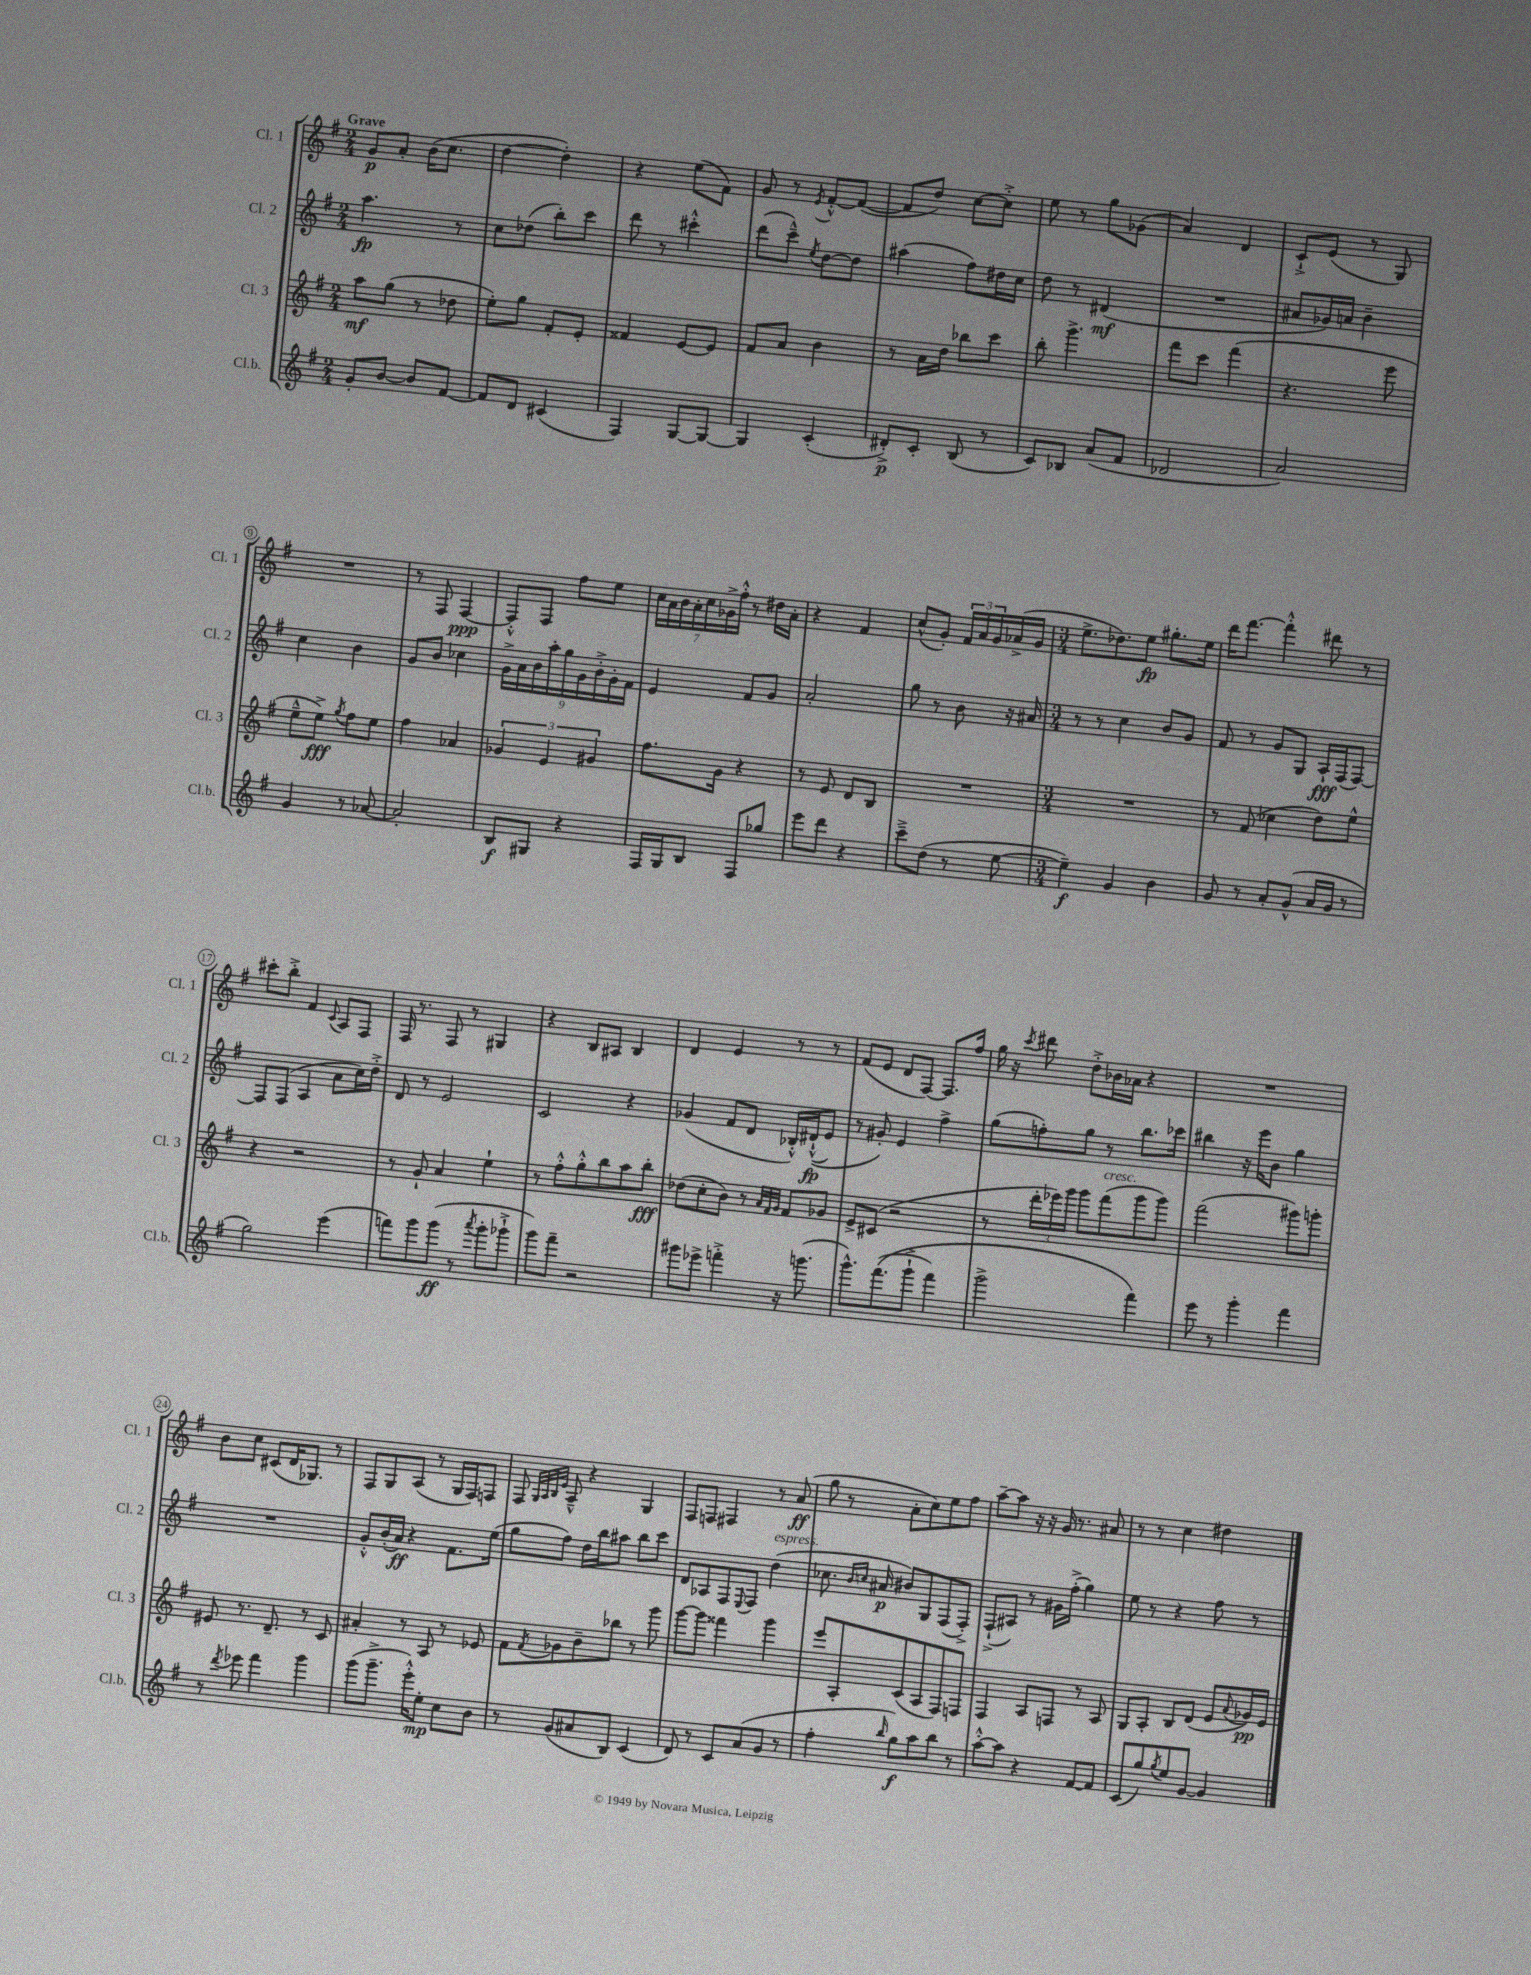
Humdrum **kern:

**kern	**kern	**kern	**kern
*staff4	*staff3	*staff2	*staff1
*clefG2	*clefG2	*clefG2	*clefG2
*k[f#]	*k[f#]	*k[f#]	*k[f#]
*M2/4	*M2/4	*M2/4	*M2/4
8g'	8aa	4.aa	8g
[8b	(8gg	.	8a'
8b]	8r	.	(16b
.	.	.	8.cc
[8f#	8dd-	8r	.
=	=	=	=
8f#]	8ee')	8cc	[4dd
8d	8gg	(8dd-	.
(4c#	8f#'	8bb')	4dd'])
.	8e'	8ccc	.
=	=	=	=
4F#)	4f##	8ddd	4r
.	.	8r	.
[8G	[8e	4ccc#'^^	(8ee
8G_	8e]	.	8f#)
=	=	=	=
4G]	8f#	(8ddd	8g
.	8a	8ccc~^^)	8r
.	.	8qee	8qe
(4c'	4b	[8dd	[8f#'^^
.	.	8dd]	(8f#_
=	=	=	=
8d#'^)	8r	(4aa#	8f#]
8c'	16a	.	8dd)
.	16dd	.	.
(8B	8bb-	8ff#)	[8cc
8r	8ccc	16dd#	8cc'^]
.	.	16cc	.
=	=	=	=
8c)	8bb'	8dd	8ee
8B-	4.ggg^	8r	8r
(8a	.	(4d#	8gg
8f#	.	.	(8g-
=	=	=	=
2d-	8fff#	2r	4a)
.	8ccc	.	.
.	(4fff#	.	4d
=	=	=	=
2a)	4.r	8a#	8c`^
.	.	16g-)	(8e
.	.	16a	.
.	.	4b~	8r
.	8eee	.	8G)
=	=	=	=
4g	8ee~^^	4cc	2r
.	8ee^)	.	.
.	8qgg	.	.
8r	8ff#	4b	.
[8a-	8ee	.	.
=	=	=	=
2a-']	4ff#	8g	8r
.	.	8b	8F#
.	4a-	4cc-	[4F#
=	=	=	=
8B	6g-	18g^	8F#'^^]
.	.	18a	.
.	.	18b	.
8G#	.	.	8F#
.	6e	18aa'	.
.	.	18gg	.
4r	.	.	8ff#
.	.	18g	.
.	6g#	18b'^	.
.	.	.	8ee
.	.	18g'	.
.	.	18f#	.
=	=	=	=
16F#	8.ff#	4e	28cc
.	.	.	28a
16G	.	.	.
.	.	.	28b
.	.	.	28a'
8B	.	.	.
.	.	.	28cc
.	.	.	28g-^
.	16g	.	.
.	.	.	28ff#'^^
8F#	4r	8f#	8r
8gg-	.	8g	16dd#
.	.	.	16a'
=	=	=	=
8eee	8r	2a'	4r
8ddd	8e	.	.
4r	8d	.	4f#
.	8B	.	.
=	=	=	=
8ccc~^	2r	8gg	(8cc^^
(8dd	.	8r	8g')
8r	.	8b	24f#
.	.	.	24a
.	.	.	24g
[8ee	.	16r	(16a-^
.	.	16a#	16g
=	=	=	=
*M3/4	*M3/4	*M3/4	*M3/4
4ee~])	2.r	8r	8.ee^
.	.	8r	.
.	.	.	8.dd-)
4g	.	4cc	.
.	.	.	8ee
4b	.	8b	8.gg#'
.	.	8g	.
.	.	.	16ee
=	=	=	=
8g	8r	8f#	16ddd
.	.	.	[8.fff#
8r	(8f#	8r	.
8a'	4cc-	8g	4fff#'^^]
(8g^^	.	8G	.
16a	8dd)	16A`	8ddd#
16g	.	(16F#	.
8r	8ee^^	[8F#)	8r
=	=	=	=
2gg)	4r	8F#]	8ccc#'
.	.	(8F#	8bb'^
.	2r	4A	4f#
.	.	.	8qqc
(4eee	.	8a	8A
.	.	16cc)	8F#
.	.	16dd'^	.
=	=	=	=
8fff)	8r	8d	16F#
.	.	.	8.r
8ggg	8g`	8r	.
(8ggg	4a	2e	8F#
8r	.	.	8r
8qaaa	.	.	.
8ggg'	4ee`	.	4G#
8ggg-`^	.	.	.
=	=	=	=
8ggg)	8r	2c	4r
8fff#~	8ff#'^^	.	.
2r	8gg'^^	.	8B
.	8bb	.	8A#
.	8aa	4r	4B
.	8bb'	.	.
=	=	=	=
8ggg#	(8dd-	(4g-	4d
8eee-^	8cc'	.	.
4fff'^	8b)	8f#	4e
.	8r	8d	.
.	32qqa	.	.
.	32qqf#	.	.
.	32qqg	.	.
16r	8f#	16B-'^^)	8r
(8.ggg	.	&((16d#`^^	.
.	8g-	8e)	8r
=	=	=	=
8.ggg^^)	8e^	8r	(8f#
.	(8c#	8g#'&)	8e
&((8.fff#	.	.	.
.	2r	4e	8d
8ggg`^	.	.	[8F#)
4fff#)	.	4ff#^	8.F#]
.	.	.	16ff#
=	=	=	=
2ggg^	8r	(8gg	16gg
.	.	.	16r
.	.	.	8qccc
.	24ddd'	8ff')	8ddd#
.	24eee-)	.	.
.	24ggg	.	.
.	8ggg	8gg	8dd'^
.	(8fff#	8r	16b-
.	.	.	16a-
4fff#&)	8ggg	8.bb	4r
.	8ggg)	.	.
.	.	16ccc-	.
=	=	=	=
8eee	(2fff#	4bb#	2.r
8r	.	.	.
4ggg'	.	16r	.
.	.	16eee	.
.	.	8b	.
4fff#	8ggg#)	4gg	.
.	8ggg'	.	.
=	=	=	=
8r	8e#	2.r	8b
8qddd	.	.	.
8eee-	8.r	.	8cc
4fff#	.	.	(8c#
.	8.d~	.	.
.	.	.	16d
.	.	.	8.G-)
4ggg	8r	.	.
.	8c	.	8r
=	=	=	=
(8ggg	4a#'	8g'^^	8F#
8.ggg~^	.	(16b'	8G
.	.	16a)	.
.	8r	4r	(8A
16eee'^^)	.	.	.
8ee'	8A	.	8r
8cc	8r	8.f#	16G
.	.	.	16F#)
8b	8e-	.	8F
.	.	(16ee	.
=	=	=	=
8r	8f#	8gg	8F#
.	.	.	32qqG
.	.	.	32qqA
.	.	.	32qqB
.	8qf#	.	32qqe
(8g	8g-	8ff#)	8A~^^
8a#	8b~	16dd	4r
.	.	16bb	.
8B)	8bb-	8aa#	.
(4c	8r	8bb	4G
.	8ggg	8ccc	.
=	=	=	=
8d)	[8ggg	8d	8F#
8r	8ggg]	8A-	8F
8c	4fff##	8F#	4F#
.	.	8qqE	.
(8a	.	8F#	.
8g	4ggg	(4dd	8r
8r	.	.	(8a
=	=	=	=
4ff#'	8eee	8.cc-	8gg
.	8A'	.	8r
.	.	16qqb	.
.	.	16qqcc	.
.	.	16a#	.
16qqbb	.	.	.
8gg)	(8c	8b#)	8a'
8aa	8A	8G	8cc)
8bb	8F#)	(8F#	8ee
8r	8F	8F#'^)	8ff#
=	=	=	=
[8aa'^^	4F#	(8F#`^	[8aa~
8aa]	.	8A#)	8aa]
4r	8A	8r	16r
.	.	.	16r
.	8F	16g#	16g
.	.	(16ff#'^	8.r
[8f#	8r	4gg)	.
8f#]	8A	.	8a#
=	=	=	=
(8c	8G	8ee	8r
8gg)	8A'	8r	8r
8qgg	.	.	.
8ee	8B	4r	4cc
[8g	(8d	.	.
4g]	8e	8ff#	4dd#
.	8qqa	.	.
.	16g-)	8r	.
.	16e	.	.
==	==	==	==
*-	*-	*-	*-
